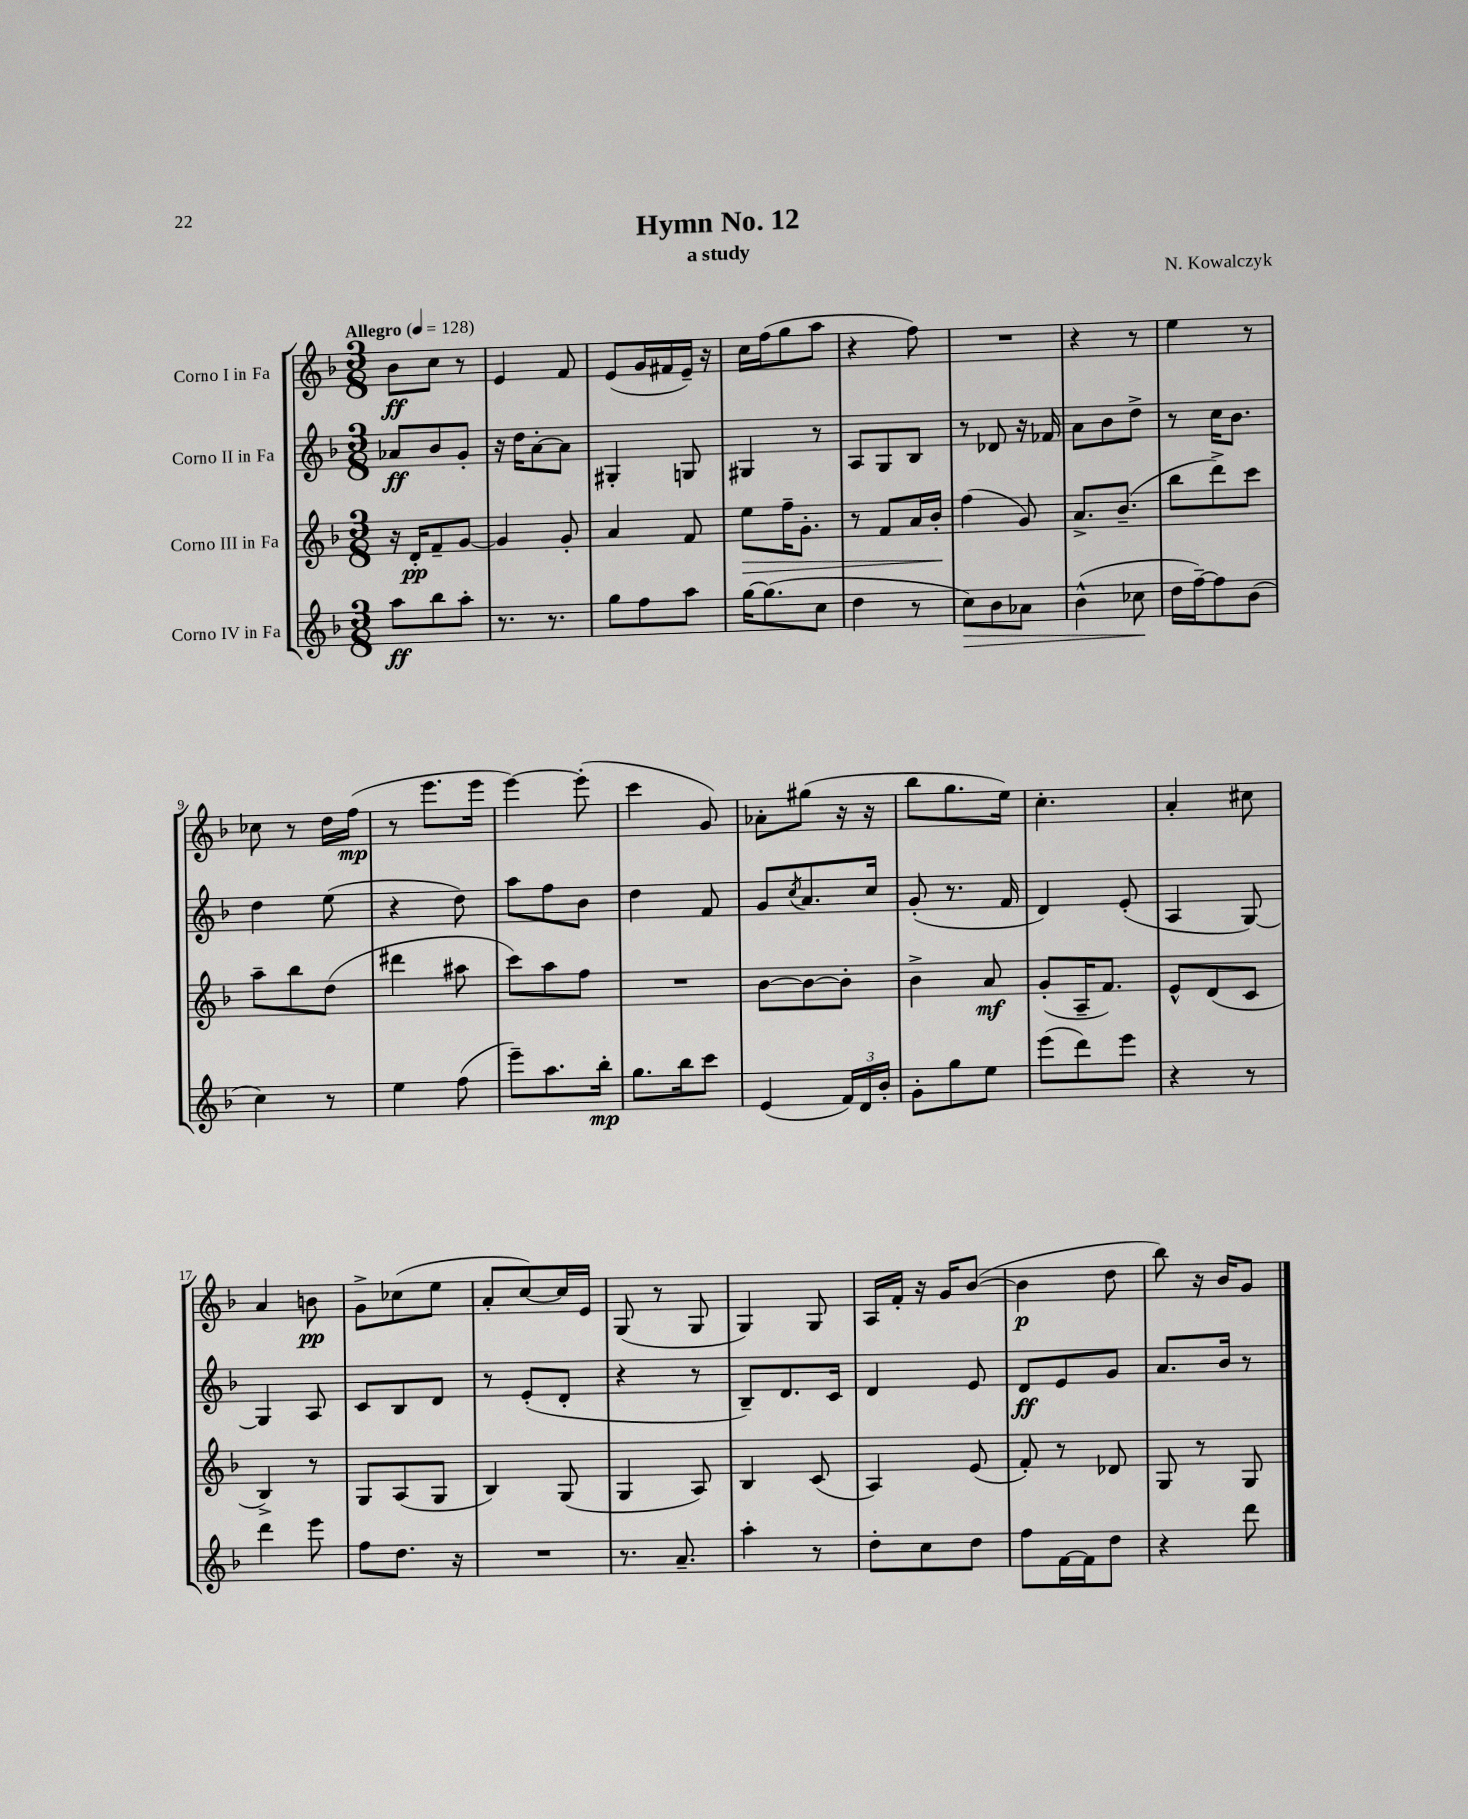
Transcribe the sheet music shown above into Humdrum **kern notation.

**kern	**kern	**kern	**kern
*staff4	*staff3	*staff2	*staff1
*clefG2	*clefG2	*clefG2	*clefG2
*k[b-]	*k[b-]	*k[b-]	*k[b-]
*M3/8	*M3/8	*M3/8	*M3/8
*MM128	*MM128	*MM128	*MM128
8aa\L	16r	8a-/L	8b-\L
.	16d'/LK	.	.
8bb-\	8f~/	8b-/	8cc\J
8aa'\J	[8g/J	8g'/J	8r
=	=	=	=
8.r	4g/]	16r	4e/
.	.	16dd\LK	.
.	.	[8a'\	.
8.r	.	.	.
.	8g'/	8a\]J	8f/
=	=	=	=
8gg\L	4a/	4G#'/	(8e/L
8ff\	.	.	16g/L
.	.	.	16f#/
8aa\J	8f/	8G/	16e~/JJ)
.	.	.	16r
=	=	=	=
[16gg\LK	8ee\L	4G#/	16cc\LL
(8.gg\]	.	.	(16ff\J
.	16ff~\K	.	8gg\
.	8.g'\J	.	.
8cc\J	.	8r	8aa\J
=	=	=	=
4dd\	8r	8A/L	4r
.	8f/L	8G/	.
8r	16a/L	8B-/J	8ff\)
.	16b-'/JJ	.	.
=	=	=	=
8cc\L)	(4ff\	8r	4.r
8b-\	.	8d-/	.
8a-\J	8g/)	16r	.
.	.	16f-/	.
=	=	=	=
(4b-^^\	8.a^/L	8a\L	4r
.	.	8b-\	.
.	(8.b-~/J	.	.
8cc-\	.	8dd^\J	8r
=	=	=	=
16dd\LL	8bb-\L	8r	4ee\
[16ff~\J)	.	.	.
8ff\]	8ddd^\)	16cc\LK	.
.	.	8.b-\J	.
(8b-\J	8ccc\J	.	8r
=	=	=	=
4cc\)	8aa~\L	4dd\	8cc-\
.	8bb-\	.	8r
8r	(8dd\J	(8ee\	16dd\LL
.	.	.	(16ff\JJ
=	=	=	=
4ee\	4ddd#\	4r	8r
.	.	.	8.eee\L
(8ff\	8aa#\	8dd\)	.
.	.	.	16eee\Jk
=	=	=	=
8eee~\L)	8ccc\L)	8aa\L	[4eee\)
8.aa\	8aa\	8ff\	.
.	8ff\J	8b-\J	(8eee'\]
16bb-'\Jk	.	.	.
=	=	=	=
8.gg\L	4.r	4dd\	4ccc\
16bb-\k	.	.	.
8ccc\J	.	8f/	8g/)
=	=	=	=
(4e/	[8b-\L	8g/L	8a-'\L
.	.	8qcc/	.
.	8b-\_	8.a/	(8gg#\J
24f/LL)	8b-'\]J	.	16r
24d/	.	.	.
.	.	16cc/Jk	16r
24b-'/JJ	.	.	.
=	=	=	=
8g'\L	4b-^\	(8g'/	8bb-\L
8gg\	.	8.r	8.gg\
8ee\J	8a/	.	.
.	.	16f/	16ee\Jk)
=	=	=	=
(8eee\L	(8g'/L	4d/)	4.cc'\
8ddd\)	16A~/K	.	.
.	8.f/J)	.	.
8eee\J	.	(8e'/	.
=	=	=	=
4r	8e^^/L	4A/	4a'/
.	(8d/	.	.
8r	8c/J	[8G/)	8cc#\
=	=	=	=
4ddd\	4B-^/)	4G/]	4a/
8eee\	8r	8A/	8b\
=	=	=	=
8ff\L	8G/L	8c/L	8g^\L
8.dd\J	(8A/	8B-/	(8cc-\
.	8G/J	8d/J	8ee\J
16r	.	.	.
=	=	=	=
4.r	4B-/)	8r	8a'/L
.	.	(8e'/L	[8cc/)
.	(8G/	8d'/J	16cc/]L
.	.	.	16e/JJ
=	=	=	=
8.r	4G/	4r	(8G/
.	.	.	8r
8.a~/	.	.	.
.	8A/)	8r	8G/
=	=	=	=
4aa'\	4B-/	8B-~/L)	4G/)
.	.	8.d/	.
8r	(8c/	.	8G/
.	.	16c/Jk	.
=	=	=	=
8dd'\L	4A/)	4d/	16A/LL
.	.	.	16f'/JJ
8cc\	.	.	16r
.	.	.	16g/LK
8dd\J	(8e/	8e/	([8b-/J
=	=	=	=
8ff\L	8f'/)	8d/L	4b-\]
[16f\L	8r	8e/	.
16f\]J	.	.	.
8dd\J	8d-/	8g/J	8dd\
=	=	=	=
4r	8G/	8.a/L	8bb-\)
.	8r	.	16r
.	.	16b-/Jk	16b-/LK
8ddd\	8G/	8r	8g/J
==	==	==	==
*-	*-	*-	*-
